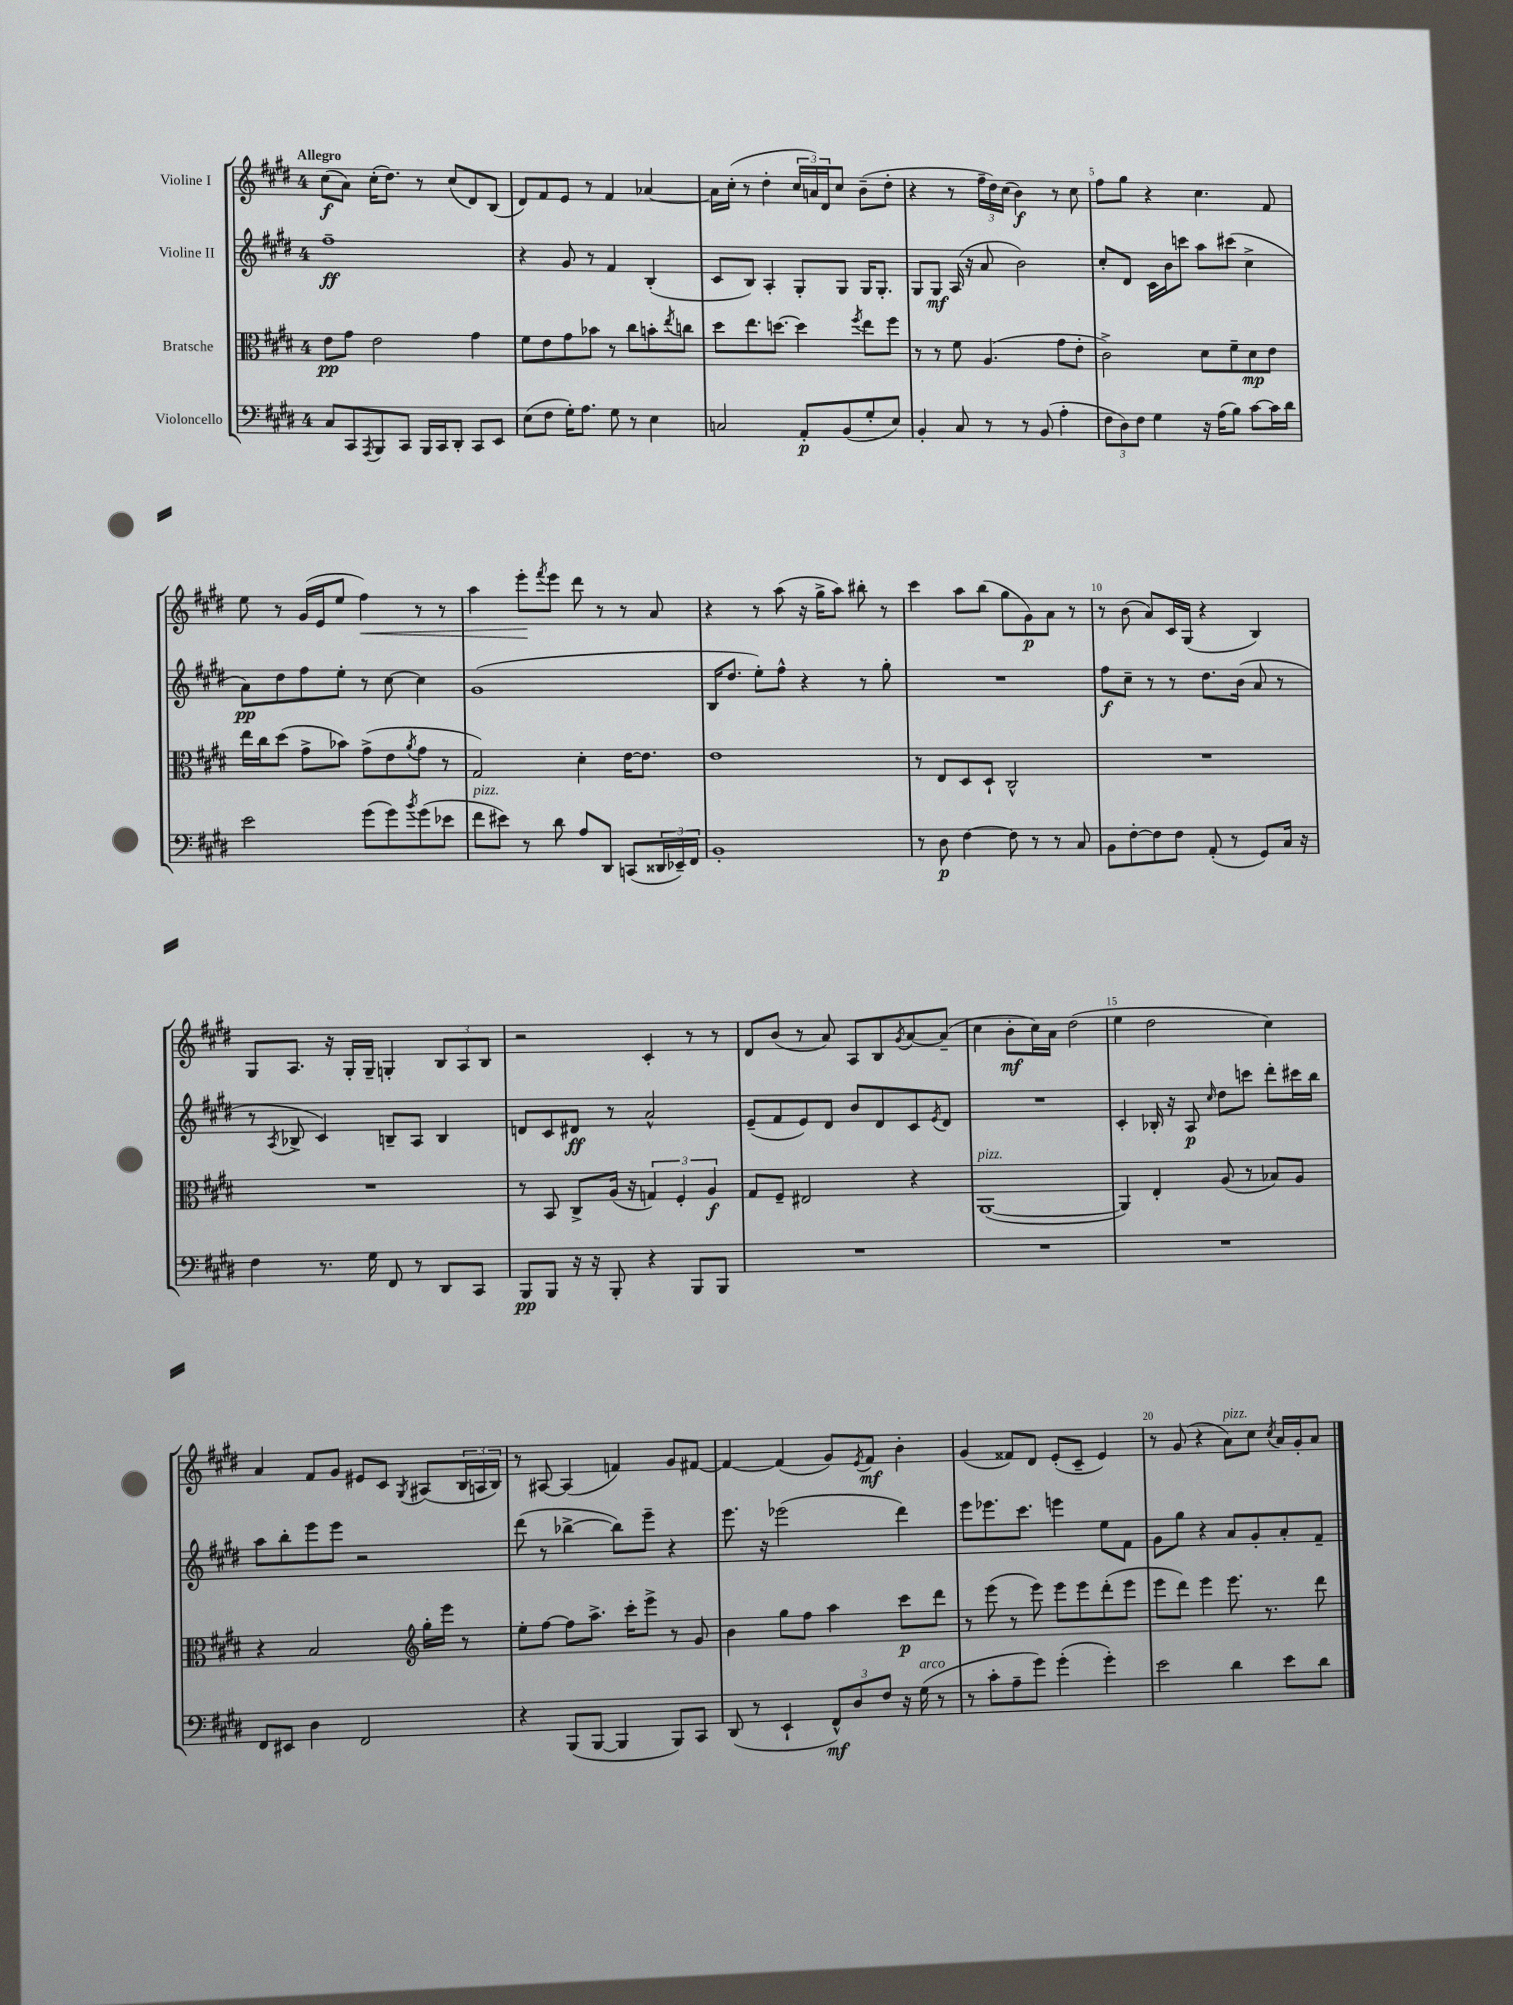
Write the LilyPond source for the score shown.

<<
\new StaffGroup <<
\new Staff = "s0" \with { instrumentName = "Violine I" } {
    \clef treble \key e \major \once \override Staff.TimeSignature.style = #'single-digit \time 4/4 \tempo "Allegro"
    cis''8\f( a'8) cis''16-.( dis''8.) r8 cis''8( dis'8) b8( |
    dis'8) fis'8 e'8 r8 fis'4 aes'4~ |
    aes'16 cis''16-.( r8 dis''4-. \tuplet 3/2 { cis''16 a'16) dis'16 } cis''8 b'8--( dis''8-. |
    r4 r8 \tuplet 3/2 { fis''16-- dis''16) cis''16( } b'4\f) r8 cis''8 |
    fis''8 gis''8 r4 cis''4. fis'8 |
    e''8 r8 gis'16( e'16 e''8 fis''4\<) r8 r8 |
    a''4 e'''8-.\! \acciaccatura { fis'''8 } e'''8 dis'''8 r8 r8 a'8 |
    r4 r8 a''8( r16 gis''16-> a''8) bis''8-. r8 |
    cis'''4 a''8 b''8( gis''8 gis'8\p) a'8 r8 |
    r8 b'8( a'8) cis'16 gis16( r4 b4) |
    gis8 a8. r16 gis16-. gis16-- g4-. \tuplet 3/2 { b8 a8 b8 } |
    r2 cis'4-. r8 r8 |
    dis'8 b'8( r8 a'8) a8 b8 \acciaccatura { gis'8 } a'8~ a'8--( |
    cis''4 b'8-.\mf cis''16) a'16 dis''2( |
    e''4 dis''2 cis''4) |
    a'4 fis'8 gis'8 eis'8 cis'8 \acciaccatura { gis8 } ais8( \tuplet 3/2 { b16 a16 b16) } |
    r8 ais8~ ais4( f'4) gis'8 fis'8~ |
    fis'4~ fis'4( gis'8) \acciaccatura { e'8 } fis'8\mf b'4-. |
    gis'4( fisis'8) dis'8 e'8-.( cis'8-- e'4) |
    r8 gis'8( r4 a'8^\markup { \italic "pizz." }) cis''8 \acciaccatura { cis''8 } a'16 gis'16-. a'8 \bar "|." |
}
\new Staff = "s1" \with { instrumentName = "Violine II" } {
    \clef treble \key e \major \once \override Staff.TimeSignature.style = #'single-digit \time 4/4
    fis''1--\ff |
    r4 gis'8 r8 fis'4 b4-.( |
    cis'8 b8) a4-. gis8-. gis8 gis16 gis8.-. |
    gis8 gis8\mf a16( r16 a'8 b'2) |
    cis''8-. dis'8 cis'16 b'16 c'''8 a''8 cis'''8( cis''4-> |
    a'8\pp) dis''8 fis''8 e''8-. r8 cis''8~ cis''4 |
    gis'1( |
    b16 dis''8. e''8-.) fis''8-^ r4 r8 gis''8-. |
    R1 |
    fis''8\f cis''8-- r8 r8 dis''8. b'16( a'8 r8 |
    r8 \acciaccatura { a8 } bes8-> cis'4) b8-- a8 b4 |
    d'8 cis'8 dis'8\ff r8 a'2-^ |
    e'8--( fis'8 e'8) dis'8 b'8 dis'8 cis'8 \acciaccatura { e'8 } dis'8 |
    R1 |
    cis'4-. bes16-. r16 a8\p \grace { cis''16 } dis''8 c'''8 dis'''8-. cis'''16 b''16 |
    a''8 b''8-. e'''8 e'''8 r2 |
    dis'''8( r8 bes''4~-> bes''8) e'''8-- r4 |
    e'''8. r16 ees'''2( dis'''4) |
    e'''8 ees'''8. cis'''8. e'''4 e''8 fis'8 |
    gis'8 gis''8 r4 a'8 gis'8-. a'8-. fis'8-- \bar "|." |
}
\new Staff = "s2" \with { instrumentName = "Bratsche" } {
    \clef alto \key e \major \once \override Staff.TimeSignature.style = #'single-digit \time 4/4
    e'8\pp gis'8 e'2 gis'4 |
    fis'8 e'8 gis'8 bes'8 r8 cis''8 b'8-. \acciaccatura { e''8 } c''8 |
    dis''8 e''8. d''8.~ d''4 \acciaccatura { fis''8 } e''8 fis''8 |
    r8 r8 fis'8 a4.( gis'8 e'8-. |
    cis'2->) dis'8 fis'8-- dis'8\mp e'8 |
    e''16 cis''16 dis''8( gis'8-> bes'8) gis'8->( e'8 \acciaccatura { a'8 } gis'8 r8 |
    gis2) dis'4-. e'16~ e'8. |
    e'1 |
    r8 e8 dis8 dis8-! cis2-^ |
    R1 |
    R1 |
    r8 b,8 cis8-> a16( r16 \tuplet 3/2 { g4) fis4-. a4\f } |
    gis8 fis8-- eis2 r4 |
    a,1~^\markup { \italic "pizz." }( |
    a,4) e4-. a8( r8 bes8) a8 |
    r4 b2 \clef treble gis''16-. e'''16 r8 |
    e''8-. fis''8~ fis''8 a''8.-> cis'''16-. e'''8-> r8 gis'8 |
    b'4 gis''8 fis''8 a''4 cis'''8\p dis'''8 |
    r8 e'''8( r8 e'''8) e'''8 e'''8 dis'''8-.( e'''8 |
    e'''8 dis'''8) e'''4 e'''8. r8. dis'''8 \bar "|." |
}
\new Staff = "s3" \with { instrumentName = "Violoncello" } {
    \clef bass \key e \major \once \override Staff.TimeSignature.style = #'single-digit \time 4/4
    cis8 cis,8 \acciaccatura { a,,8 } b,,8 cis,8 b,,16 cis,16 dis,8-. cis,8 e,8 |
    e8( fis8 gis16-.) a8. gis8 r8 e4 |
    c2 a,8-.\p b,8( gis8-. e8) |
    b,4-. cis8 r8 r8 b,8( a4-. |
    \tuplet 3/2 { fis8 dis8) fis8 } gis4 r16 a16( b8) cis'8~ cis'16 dis'16 |
    e'2 gis'8( gis'8) \acciaccatura { b'8 } gis'8( ees'8 |
    fis'8^\markup { \italic "pizz." } eis'8) r8 dis'8 a8 dis,8 c,8( \tuplet 3/2 { disis,16 ees,16--) fis,16 } |
    b,1-. |
    r8 dis8\p fis4~ fis8 r8 r8 cis8 |
    b,8 fis8~-. fis8 fis8 a,8-.( r8 gis,8) cis16 r16 |
    fis4 r8. gis16 fis,8 r8 dis,8 cis,8 |
    b,,8\pp b,,8 r16 r16 b,,8-. r4 b,,8 b,,8 |
    R1 |
    R1 |
    R1 |
    fis,8 eis,8 dis4 fis,2 |
    r4 b,,8( b,,8~ b,,4 b,,8) cis,8 |
    dis,8( r8 e,4-! \tuplet 3/2 { fis,8-^\mf) dis8 fis8 } r16 gis16^\markup { \italic "arco" }( r8 |
    r8 cis'8-. a8-- gis'8) gis'4-.( gis'4-.) |
    e'2 dis'4 e'8 dis'8 \bar "|." |
}
>>
>>
\layout { \context { \Score \override BarNumber.break-visibility = ##(#f #t #t) barNumberVisibility = #(every-nth-bar-number-visible 5) } }
